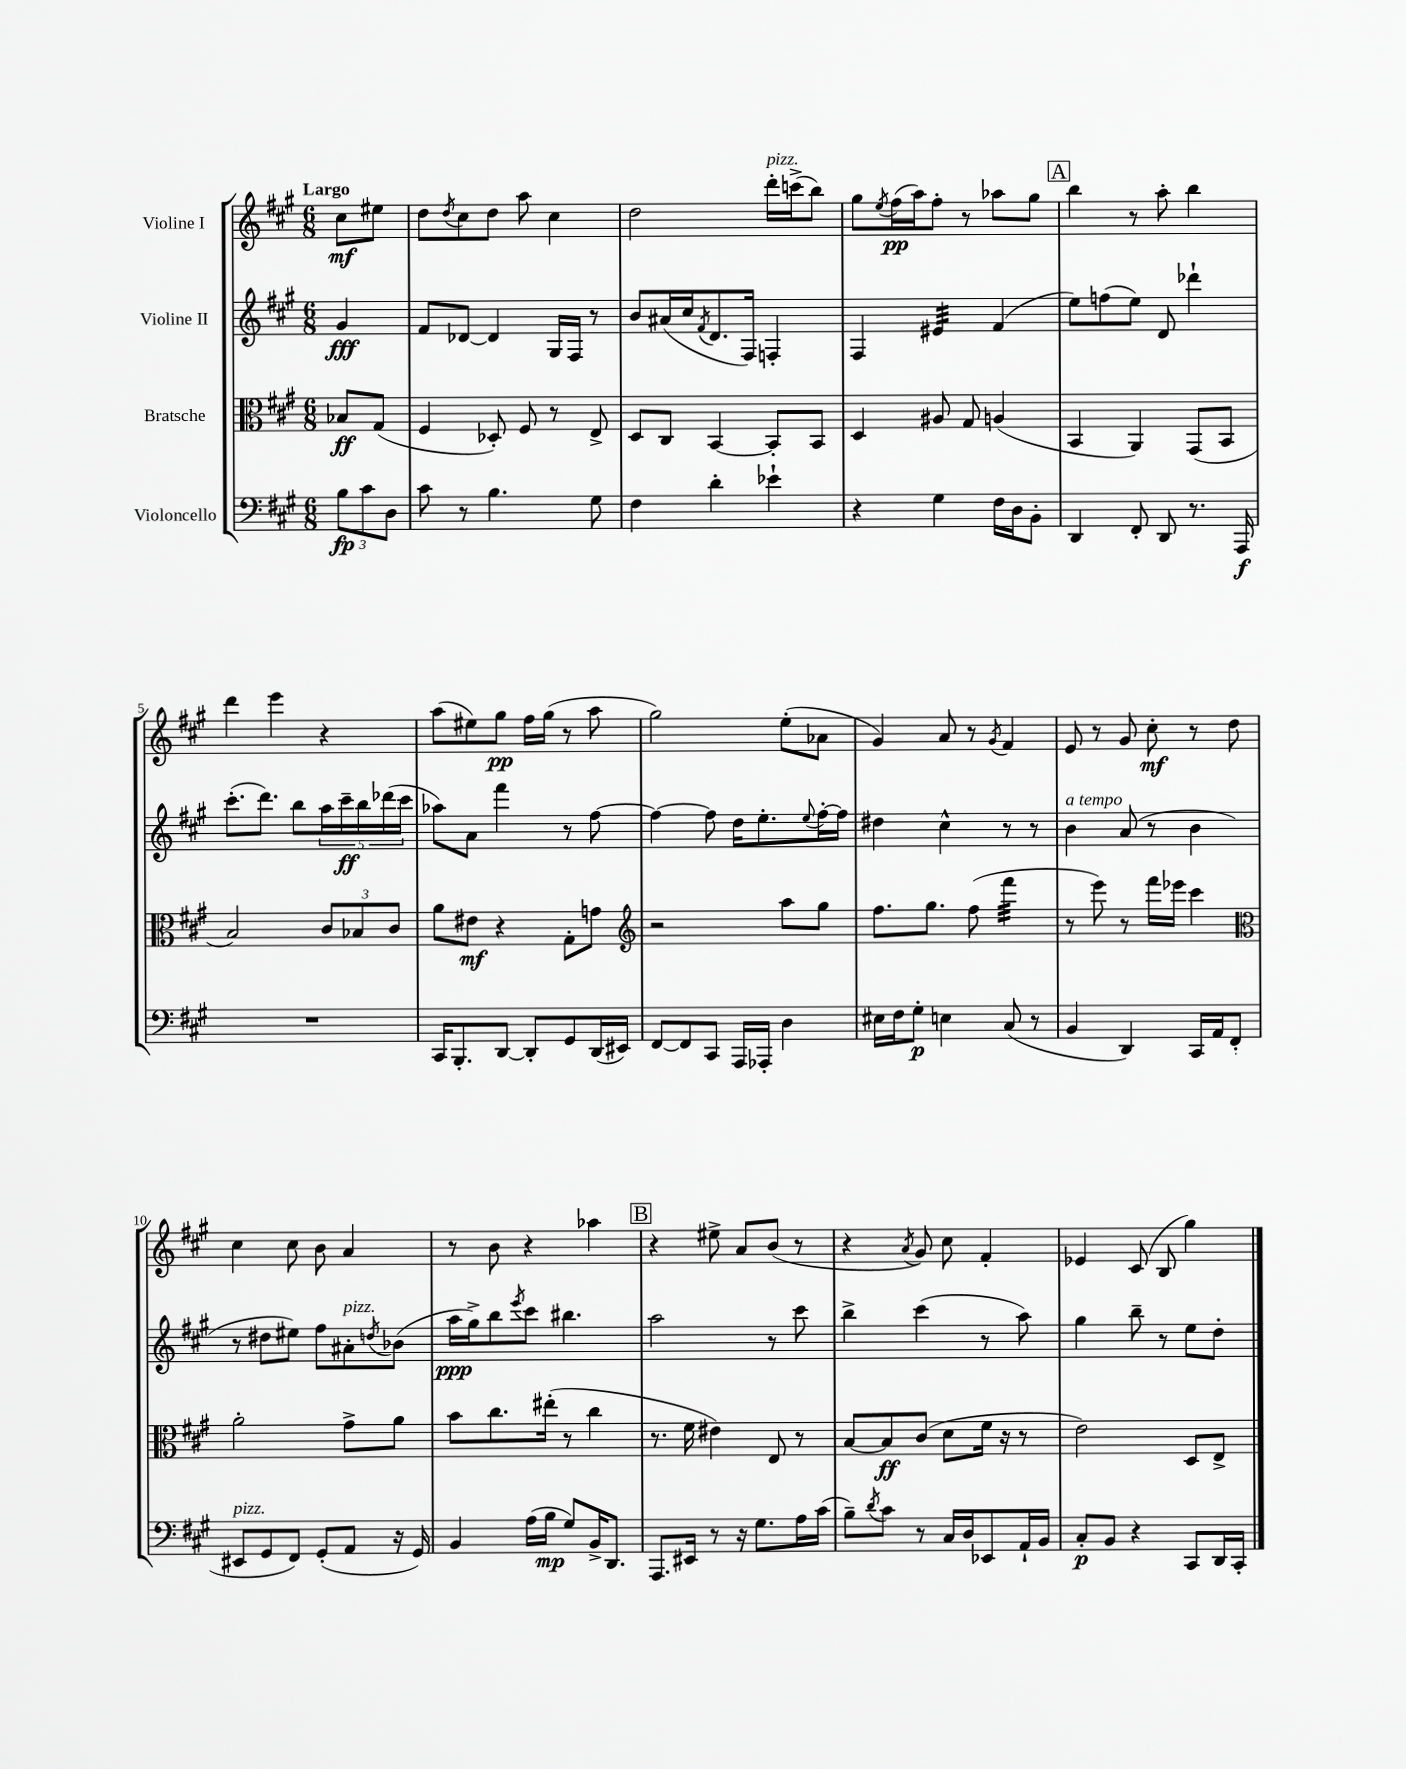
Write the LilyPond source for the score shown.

<<
\new StaffGroup <<
\new Staff = "s0" \with { instrumentName = "Violine I" } {
    \clef treble \key a \major \numericTimeSignature \time 6/8 \partial 4 \tempo "Largo"
    cis''8\mf eis''8 |
    d''8 \acciaccatura { d''8 } cis''8 d''8 a''8 cis''4 |
    d''2 d'''16-.^\markup { \italic "pizz." } c'''16->( b''8) |
    gis''8 \acciaccatura { e''8 } fis''16\pp( a''16) fis''8-. r8 aes''8 gis''8 |
    \mark \markup { \box "A" } b''4 r8 a''8-. b''4 |
    d'''4 e'''4 r4 |
    a''8( eis''8) gis''8\pp fis''16 gis''16( r8 a''8 |
    gis''2) e''8-.( aes'8 |
    gis'4) a'8 r8 \acciaccatura { gis'8 } fis'4 |
    e'8 r8 gis'8 cis''8-.\mf r8 d''8 |
    cis''4 cis''8 b'8 a'4 |
    r8 b'8 r4 aes''4 |
    \mark \markup { \box "B" } r4 eis''8-> a'8 b'8( r8 |
    r4 \acciaccatura { a'8 } gis'8) cis''8 fis'4-. |
    ees'4 cis'8( b8 gis''4) \bar "|." |
}
\new Staff = "s1" \with { instrumentName = "Violine II" } {
    \clef treble \key a \major \numericTimeSignature \time 6/8 \partial 4
    gis'4\fff |
    fis'8 des'8~ des'4 gis16 fis16 r8 |
    b'8 ais'16( cis''16 \acciaccatura { fis'8 } d'8. fis16) f4-. |
    fis4 eis'4:32 fis'4( |
    \mark \markup { \box "A" } e''8) f''8( e''8) d'8 des'''4-! |
    cis'''8.-.( d'''8.) b''8 \tuplet 5/4 { a''16 cis'''16--\ff b''16 des'''16( cis'''16 } |
    aes''8) a'8 fis'''4 r8 fis''8~ |
    fis''4~ fis''8 d''16 e''8.-. \appoggiatura { e''8 } fis''16~-. fis''16 |
    dis''4 cis''4-^ r8 r8 |
    b'4^\markup { \italic "a tempo" } a'8( r8 b'4 |
    r8 dis''8 eis''8) fis''8 ais'8-.^\markup { \italic "pizz." } \acciaccatura { d''8 } bes'8( |
    a''16\ppp gis''16->) b''8 \acciaccatura { e'''8 } cis'''8 bis''4. |
    \mark \markup { \box "B" } a''2 r8 cis'''8 |
    b''4-> cis'''4( r8 a''8) |
    gis''4 b''8-- r8 e''8 d''8-. \bar "|." |
}
\new Staff = "s2" \with { instrumentName = "Bratsche" } {
    \clef alto \key a \major \numericTimeSignature \time 6/8 \partial 4
    bes8\ff gis8( |
    fis4 des8-.) fis8 r8 e8-> |
    d8 cis8 b,4~ b,8-. b,8 |
    d4 ais8 gis8 a4( |
    \mark \markup { \box "A" } b,4 a,4) gis,8( b,8 |
    b2) \tuplet 3/2 { cis'8 bes8 cis'8 } |
    a'8 eis'8\mf r4 gis8-. g'8 |
    \clef treble r2 a''8 gis''8 |
    fis''8. gis''8. fis''8( fis'''4:32 |
    r8 e'''8) r8 fis'''16 ees'''16 cis'''4 |
    \clef alto a'2-. gis'8-> a'8 |
    b'8 cis''8. eis''16-.( r8 cis''4 |
    \mark \markup { \box "B" } r8. fis'16 eis'4) e8 r8 |
    b8~ b8\ff cis'8( d'8 fis'16 r16 r8 |
    e'2) d8 e8-> \bar "|." |
}
\new Staff = "s3" \with { instrumentName = "Violoncello" } {
    \clef bass \key a \major \numericTimeSignature \time 6/8 \partial 4
    \tuplet 3/2 { b8\fp cis'8 d8 } |
    cis'8 r8 b4. gis8 |
    fis4 d'4-. ees'4-! |
    r4 gis4 fis16 d16 b,8-. |
    \mark \markup { \box "A" } d,4 fis,8-. d,8 r8. a,,16\f |
    R2. |
    cis,16 b,,8.-. d,8~ d,8-. gis,8 d,16( eis,16) |
    fis,8~ fis,8 cis,8 a,,16 aes,,16-. d4 |
    eis16 fis16 gis8-.\p e4 cis8( r8 |
    b,4 d,4) cis,16 a,16 fis,8-.( |
    eis,8^\markup { \italic "pizz." } gis,8 fis,8) gis,8-.( a,8 r16 gis,16) |
    b,4 a16( b16\mp gis8) b,16-> d,8. |
    \mark \markup { \box "B" } a,,8. eis,16 r8 r16 gis8. a16 cis'16( |
    b8--) \acciaccatura { d'8 } cis'8 r8 cis16 d16 ees,8 a,16-! b,16 |
    cis8-.\p b,8 r4 cis,8 d,16 cis,16-. \bar "|." |
}
>>
>>
